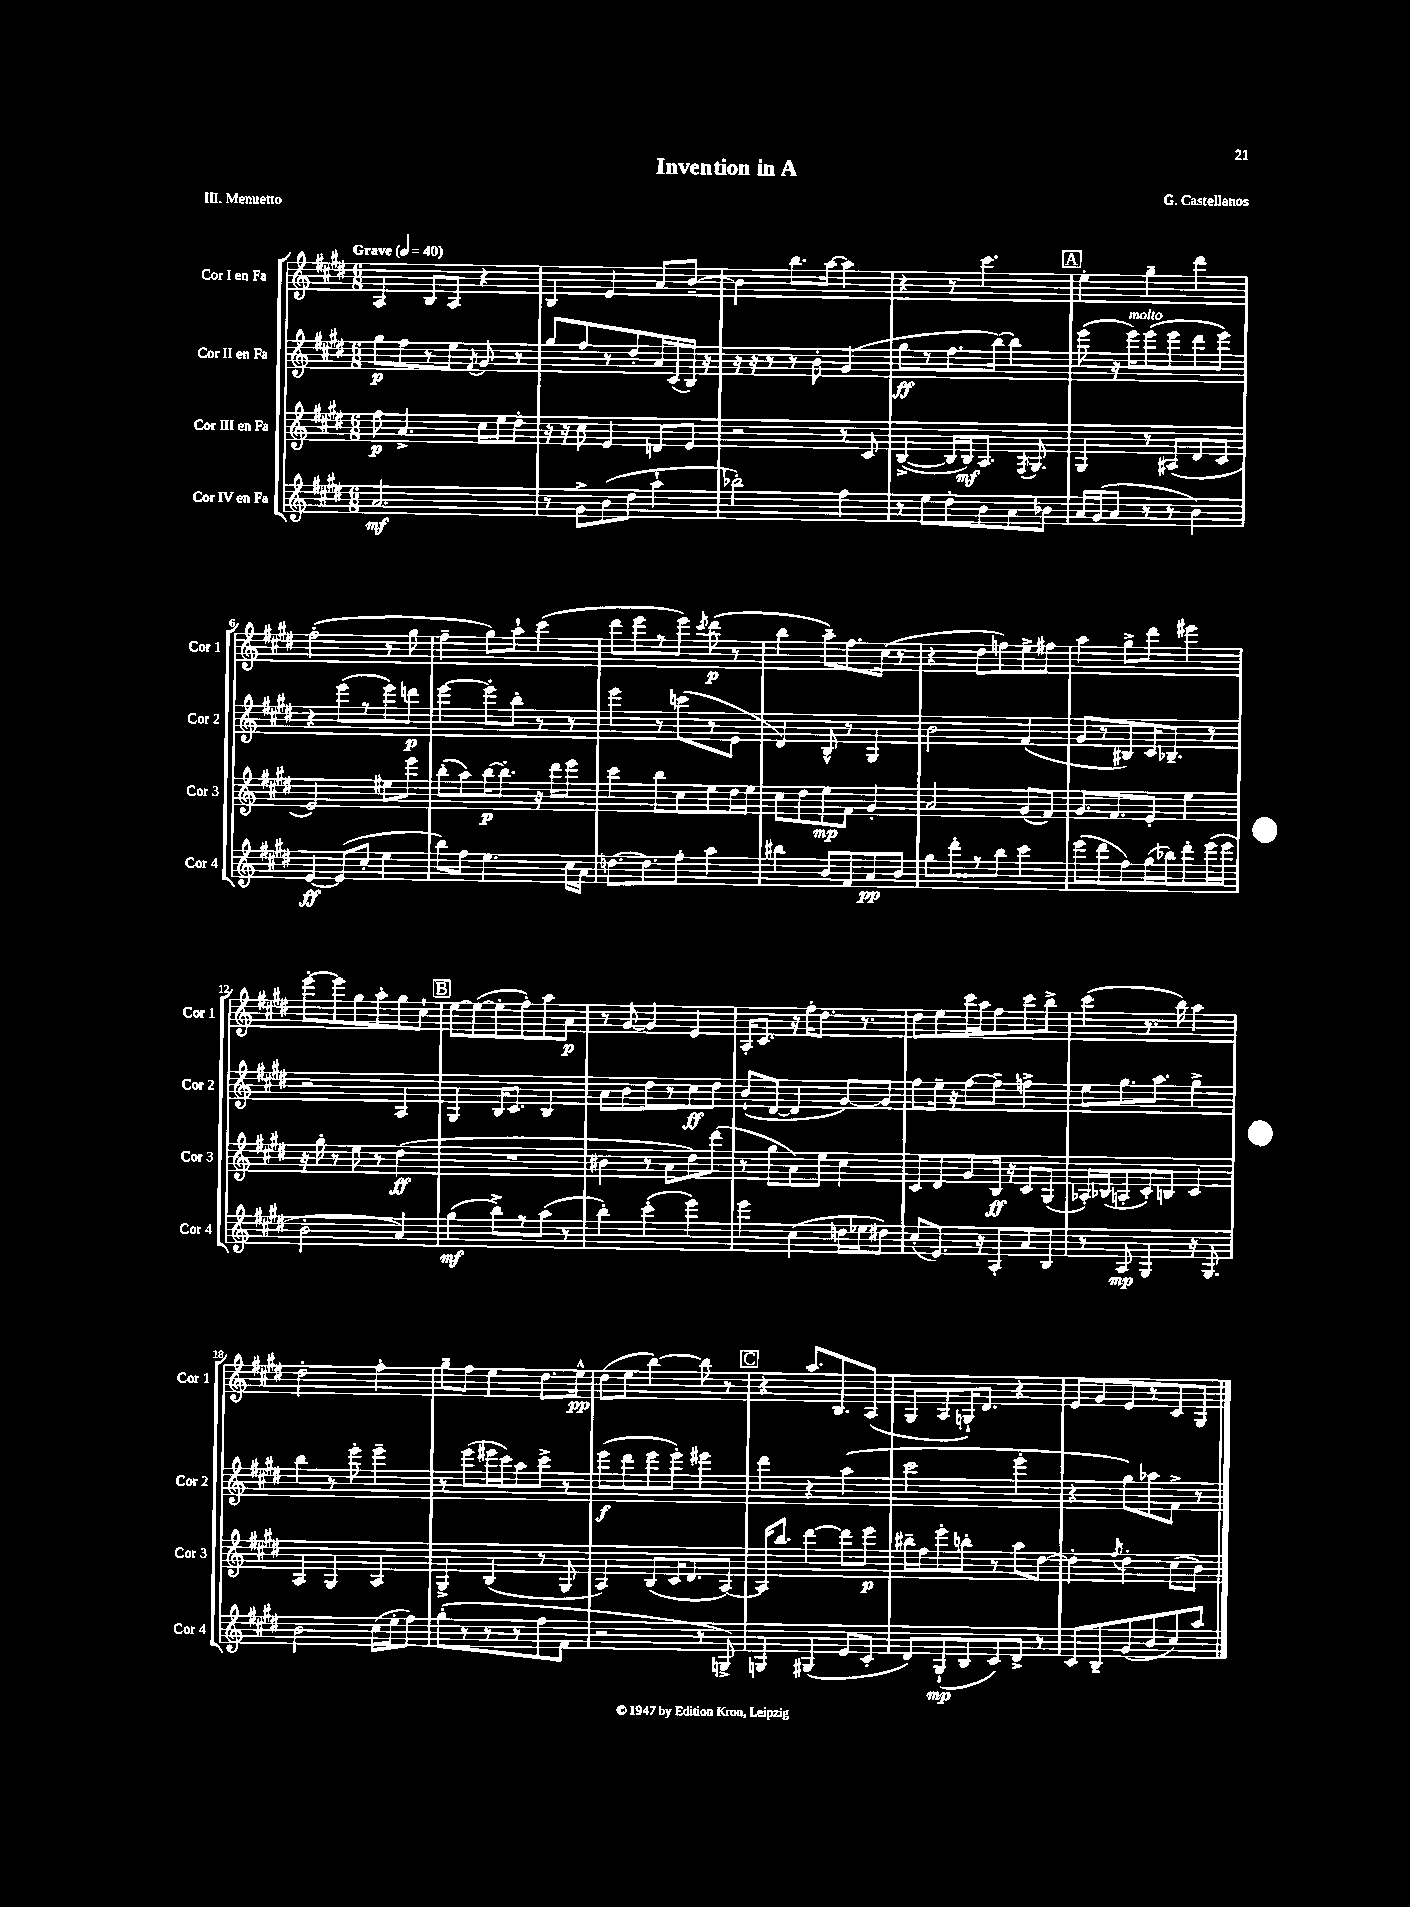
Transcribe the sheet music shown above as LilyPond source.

\header { title = "Invention in A" composer = "G. Castellanos" piece = "III. Menuetto" }
<<
\new StaffGroup <<
\new Staff = "s0" \with { instrumentName = "Cor I en Fa" shortInstrumentName = "Cor 1" } {
    \clef treble \key e \major \numericTimeSignature \time 6/8 \tempo "Grave" 4 = 40
    \autoBeamOff a4 b8[ a8] r4 |
    b4 e'4 a'8[ b'8]~-- |
    b'4 b''8.[ a''16]~ a''4 |
    r4 r8 cis'''4. |
    \mark \markup { \box "A" } e''4-. gis''4-- dis'''4 |
    fis''2-.( r8 gis''8 |
    fis''4-- gis''8[) a''8]-! cis'''4( |
    dis'''8[ e'''8 r8 e'''8]) \acciaccatura { cis'''8 } dis'''8\p( r8 |
    b''4 a''8[--) fis''8. cis''16]( r8 |
    r4 dis''8[ f''8) e''8-> fis''8] |
    a''4 gis''8[-> dis'''8] eis'''4 |
    e'''8[~-. e'''8 gis''8 a''8-. gis''8 cis''8]-! |
    \mark \markup { \box "B" } e''8[~ e''8~( e''8-. fis''8-.) a''8 a'8]\p |
    r8 gis'8~ gis'4 e'4 |
    a16[-. cis'8.] r16 fis''16[-. dis''8.] r8. |
    dis''8[ e''8 cis'''16 a''16 fis''8 cis'''8 b''8]-> |
    cis'''4( r8. b''16) a''4 |
    dis''2-. fis''4-. |
    gis''8[-- fis''8] e''4 dis''8.[ e''16]-^\pp |
    dis''8[( e''8] b''4~) b''8 r8 |
    \mark \markup { \box "C" } r4 a''8.[ b8. a8]( |
    gis8[ a8 g16-!) dis'8.] r4 |
    e'8[ gis'8 e'8 r8 cis'8 gis8] \bar "|." |
}
\new Staff = "s1" \with { instrumentName = "Cor II en Fa" shortInstrumentName = "Cor 2" } {
    \clef treble \key e \major \numericTimeSignature \time 6/8
    \autoBeamOff gis''8[\p fis''8 r8 e''8] \acciaccatura { fis'8 } gis'8 r8 |
    gis''8[ fis''8 r8 dis''8-. a'16 cis'16( b16]) r16 |
    r16 r16 r8 r8 b'8-. gis'4( |
    gis''8[\ff r8 fis''8. b''16]~) b''4 |
    \mark \markup { \box "A" } e'''8( r16 e'''16[^\markup { \italic "molto" }) e'''8( e'''8 dis'''8 e'''8]) |
    r4 e'''8[( r8 e'''8) d'''8]\p |
    e'''4~ e'''8[-. b''8]-. r8 r8 |
    e'''4 r8 c'''8[( r8 e'8] |
    dis'4) b8-^ r8 gis4 |
    b'2 fis'4( |
    gis'8[ r8 bis8) cis'16 bes8.]-- r8 |
    r2 a4 |
    \mark \markup { \box "B" } gis4 b16[ cis'8.] b4 |
    a'8[ b'8 dis''8 r8 cis''8\ff dis''8] |
    b'8[-!( dis'8]~ dis'4 gis'8[~) gis'8] |
    fis''8[ e''16]-- r16 fis''8[~ fis''8]-- f''4-> |
    e''8[ gis''8. a''8.] gis''4-> |
    b''4 r8 e'''8-. e'''4-- |
    r8 e'''8[( eis'''16 cis'''16) a''8 cis'''8]-> r8 |
    e'''8[\f( dis'''8 e'''8 e'''8]-.) eis'''4 |
    \mark \markup { \box "C" } dis'''4 r4 a''4( |
    cis'''2 e'''4-. |
    r4 gis''8[) aes''8 fis'8]-> r8 \bar "|." |
}
\new Staff = "s2" \with { instrumentName = "Cor III en Fa" shortInstrumentName = "Cor 3" } {
    \clef treble \key e \major \numericTimeSignature \time 6/8
    \autoBeamOff fis''8\p a'4.-> cis''16[ e''16 dis''8]-. |
    r16 r16 cis''8 e'4 d'8[ e'8] |
    r2 r8 cis'8 |
    b4~->( b16[ b16\mf) a8.] \acciaccatura { fis8 } gis8. |
    \mark \markup { \box "A" } gis4 r8 ais8[( dis'8 cis'8] |
    e'2) eis''8[ e'''8] |
    b''8[-.( a''8) b''16~\p b''8.]-. r16 dis'''16[ e'''8] |
    cis'''4 b''8[ cis''8 e''8 dis''16 e''16] |
    cis''8[ dis''8 e''8\mp fis'8] gis'4-. |
    a'2 gis'8[( fis'8]) |
    gis'8.[ fis'8. e'8]-. e''4 |
    r16 gis''16-. r8 e''8 r8 dis''4\ff( |
    \mark \markup { \box "B" } R2. |
    bis'4 r8 a'8[ dis''8) dis'''8]( |
    r8 gis''8[ a'8) e''8] cis''4 |
    cis'8[ dis'8 gis'8 b16]\ff r16 cis'8[ gis8]( |
    aes16[-.) bes16( a8-. cis'8-.) b8] cis'4 |
    a4 gis4 a4 |
    gis4-> b4( r8 gis8 |
    a4) b8[( cis'16 dis'8. a8]~) |
    \mark \markup { \box "C" } a16[ b''8.] dis'''4~ dis'''8[ e'''8]\p |
    bis''16[-- fis''16 e'''8-. b''8]-. r8 a''8[ dis''8]~ |
    dis''4-. \acciaccatura { fis''8 } dis''4-. cis''8[( b'8]) \bar "|." |
}
\new Staff = "s3" \with { instrumentName = "Cor IV en Fa" shortInstrumentName = "Cor 4" } {
    \clef treble \key e \major \numericTimeSignature \time 6/8
    \autoBeamOff a'2.\mf |
    r8 gis'8[-> b'8( dis''8] a''4-! |
    bes''2-.) fis''4 |
    r8 e''8[ dis''8-. b'8 a'8 bes'8] |
    \mark \markup { \box "A" } a'16[ gis'16( a'8] r8 r8 b'4) |
    e'4~\ff e'8[( cis''8]-. e''4 |
    b''8[) fis''8] e''4. cis''16[ a'16] |
    d''8.[~ d''8. fis''8]-. a''4 |
    bis''4 b'8[ fis'8 a'8\pp b'8] |
    gis''8[ dis'''8-. r8 b''8] cis'''4 |
    e'''8[( dis'''8 fis''8) gis''16( bes''16) dis'''8-. e'''16( e'''16] |
    b'2-. a'4) |
    \mark \markup { \box "B" } gis''4\mf( b''8[->) r8 a''8]( r8 |
    b''4-.) cis'''4-.( e'''4) |
    e'''4 cis''4( d''16[ ees''16 dis''8]) |
    cis''8[-.( e'8.]) r16 a8[-. a'8 b8] |
    r8 a8\mp gis4 r16 gis8. |
    b'2 cis''16[( e''16-. fis''8]) |
    gis''8[-.( r8 r8 r8 fis''8 fis'8] |
    r2 r8 g8->) |
    \mark \markup { \box "C" } g4 gis4( e'8[ cis'8]-. |
    dis'8[) gis8-!\mp( b8 cis'8) dis'8]-> r8 |
    cis'8[ b8-- gis'8( b'8 cis''8) a''8] \bar "|." |
}
>>
>>
